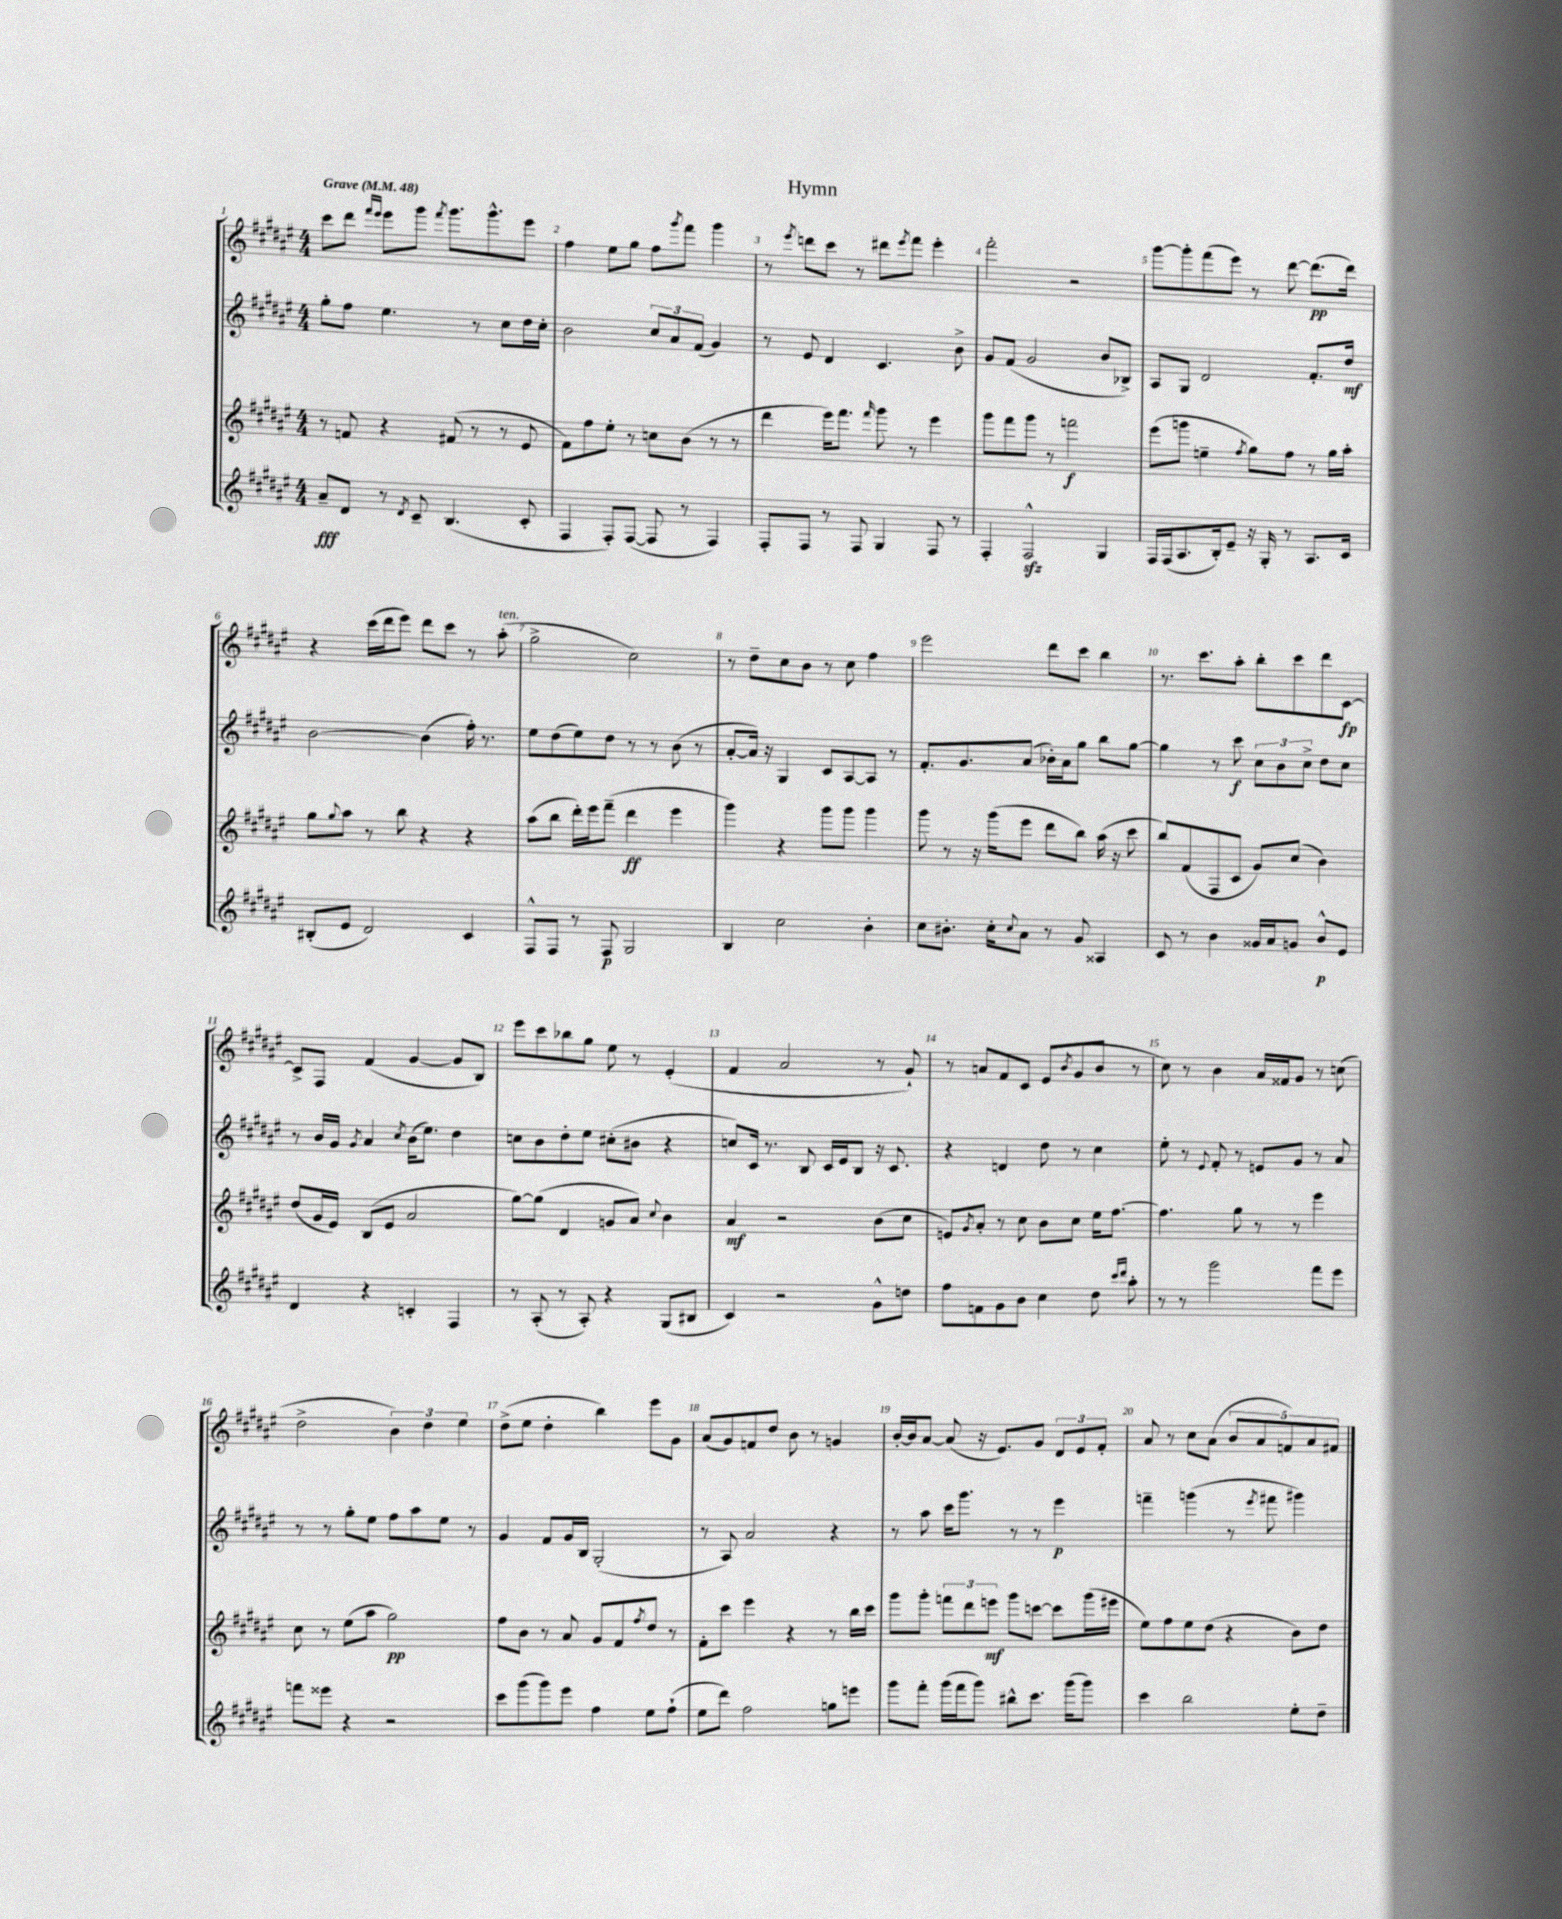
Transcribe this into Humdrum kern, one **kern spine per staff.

**kern	**kern	**kern	**kern
*staff4	*staff3	*staff2	*staff1
*clefG2	*clefG2	*clefG2	*clefG2
*k[f#c#g#d#a#e#]	*k[f#c#g#d#a#e#]	*k[f#c#g#d#a#e#]	*k[f#c#g#d#a#e#]
*M4/4	*M4/4	*M4/4	*M4/4
*MM48	*MM48	*MM48	*MM48
8a#~/L	8r	8gg#'\L	8ccc#\L
8d#/J	8f/	8ff#\J	8ddd#\J
.	.	.	16qqfff#/LL
.	.	.	16qqeee#/JJ
8r	4r	4.ee#\	8eee#\L
8qd#/	.	.	.
8c#~/	.	.	8ggg#\J
.	.	.	8qfff#/
(4.B/	(8f#/	.	8.ggg#\L
.	8r	8r	.
.	.	.	8.ggg#^^\
.	8r	8cc#\L	.
8c#'/	8e#/	16dd#\L	8eee#\J
.	.	16cc#'\JJ	.
=	=	=	=
4F#/	8f#\L)	2b\	4ff#\
.	8ff#\	.	.
8F#'/L)	8ee#'\J	.	8ee#\L
([8F#/J	8r	.	8gg#\J
8F#/]	8cc\L	12cc#/L	8ff#\L
.	.	12a#/	.
.	.	.	8qggg#/
8r	(8b\J	.	8fff#\J
.	.	(12f#/J	.
4F#/)	8r	4g#/)	4ggg#\
.	8r	.	.
=	=	=	=
8F#'/L	4ddd#\	8r	8r
.	.	.	8qeee#/
8F#/J	.	8e#/	8ddd\L
8r	16eee#\LK)	4d#/	8ccc#\J
.	8.fff#\J	.	.
8F#/	.	.	8r
.	16qqfff#/	.	.
4G#/	8ggg#\	4.c#/	8ddd#\L
.	.	.	8qeee#/
.	8r	.	8fff#\J
8F#/	4eee#\	.	4eee#'\
8r	.	8b^\	.
=	=	=	=
4F#'/	8ggg#\L	8g#/L	2fff#'\
.	8fff#\	(8f#/J	.
2F#^^/	8ggg#\J	2g#/	.
.	8r	.	.
.	2fff\	.	2r
4G#/	.	8b/L	.
.	.	8B-^/J)	.
=	=	=	=
16F#/LL	(8eee#\L	8A#/L	[8ggg#\L
(16F#/J	.	.	.
8.A#/	8ggg\J	8G#/J	8ggg#'\]
.	4ee~\	2d#/	(8fff#\
16B'/k)	.	.	.
8e#~/J	.	.	8eee#\J)
.	8qff#/	.	.
16r	8gg#\L)	.	8r
16G#'/	.	.	.
8r	8ff#\J	.	[8ddd#\
8.A#/L	8r	8.f#'/L	(8.ddd#\]L
.	16gg#\LL	.	.
16c#/Jk	16aa#'\JJ	16dd#/Jk	16ddd#\Jk)
=	=	=	=
(8B#'/L	8gg#\L	[2b\	4r
.	8qqgg#/	.	.
8e#/J	8aa#\J	.	.
2d#/)	8r	.	(16ccc#\LL
.	.	.	16ddd#\J
.	8bb\	.	8eee#\J)
.	4r	(4b\]	8ddd#\L
.	.	.	8ccc#\J
4c#/	4r	16ff#'\)	8r
.	.	8.r	.
.	.	.	(8aa#'\
=	=	=	=
8F#^^/L	(8aa#\L	8ee#\L	2gg#^\
8F#/J	8bb\J	(8dd#\	.
8r	16ddd#'\LL)	8ee#\)	.
.	16eee#\J	.	.
8F#/	(8fff#~\J	8dd#\J	.
2G#/	4ddd#\	8r	2cc#\)
.	.	8r	.
.	4eee#\	(8b\	.
.	.	8r	.
=	=	=	=
4B/	4ggg#\)	[8a#'/L	8r
.	.	16a#/]Jk)	8dd#~\L
.	.	16r	.
2cc#\	4r	4G#/	8cc#\
.	.	.	8b\J
.	8ggg#\L	8c#/L	8r
.	8ggg#\J	[8A#/	8cc#\
4b'\	4ggg#\	8A#/]J	4ff#\
.	.	8r	.
=	=	=	=
8cc#\L	8ggg#\	8.f#'/L	2eee#\
8.b#'\J	8r	.	.
.	.	8.g#/	.
.	16r	.	.
16cc#'\LK	(16ggg#\LK	.	.
8qqcc#/	.	.	.
8a#\J	8eee#\J	(8a#/J	.
8r	8ddd#\L	16b-'\LL)	8ddd#\L
.	.	16a#\J	.
8g#/	8bb\J)	8gg#\J	8ccc#\J
4A##/	(16aa#\	8bb\L	4bb\
.	16r	.	.
.	8ccc#\	[8gg#\J	.
=	=	=	=
8c#/	8bb/L)	4gg#\]	8.r
8r	(8f#/	.	.
.	.	.	8.ccc#\L
4b\	8F#/	8r	.
.	8c#/J	8ccc#\	8aa#'\J
16g##/LL	8g#/L)	12cc#\L	8bb'\L
16a#/J	.	.	.
.	.	12b\	.
8g/J	(8cc#/J	.	8ccc#\
.	.	12cc#^\J	.
8b^^/L	4b\)	8dd#\L	8ddd#\
8e#/J	.	8cc#\J	[8c#\J
=	=	=	=
4d#/	(8dd#/L	8r	8c#^/]L
.	16g#/L	16b/LL	8F#/J
.	16e#/JJ)	16g#/JJ	.
.	.	8qg#/	.
4r	(8B/L	4a#/	(4f#/
.	8e#/J	.	.
.	.	8qcc#/	.
4c'/	2a#/	(16b\LK	[4g#/
.	.	8.ee#\J)	.
4F#/	.	4dd#\	8g#/]L
.	.	.	8B/J)
=	=	=	=
8r	[8gg#\L)	8cc\L	8eee#\L
(8A#'/	(8gg#\]J	8b\	8ccc#\
8r	4d#/	8dd#'\	8bb-\
8A#'/)	.	8ee#\J	8gg#\J
4r	8g/L	(8cc#'\L	8ee#\
.	8a#/J)	8b#\J	8r
.	8qqcc#/	.	.
(8G#/L	4b\	4r	(4e#'/
8B#/J	.	.	.
=	=	=	=
4c#/)	4a#/	8cc/L)	4f#/
.	.	16c#/Jk	.
.	.	8.r	.
2r	2r	.	2a#/
.	.	8B/	.
.	.	16c#/LL	.
.	.	16e#/J	.
.	.	8B/J	.
8g#^^\L	(8b\L	16r	8r
.	.	8.c#/	.
8dd\J	8cc#\J	.	8g#`/)
=	=	=	=
8ff#\L	8e/L)	4r	8r
.	8qg#/	.	.
8f\	8a#'/J	.	8a/L
8g#\	8r	4d/	8f#/
8b\J	8cc#\	.	8c#/J
4cc#\	8b\L	8dd#\	(8e#/L
.	.	.	8qb/
.	8cc#\J	8r	8g#/
8dd#\	16ee#\LK	4cc#\	8b/J
.	[8.ff#\J	.	.
16qqccc#/LL	.	.	.
16qqddd#/JJ	.	.	.
8aa#'\	.	.	8r
=	=	=	=
8r	4.ff#\]	8ee#'\	8cc#\)
8r	.	8r	8r
.	.	8qqe#/	.
2ggg#\	.	8f#'/	4b\
.	8gg#\	8r	.
.	8r	8e/L	16a#/LL
.	.	.	16f##/J
.	8r	8g#/J	8g#/J
8fff#\L	4eee#\	8r	8r
8eee#\J	.	8a#/	(8cc\
=	=	=	=
8fff\L	8cc#\	8r	2dd#^\
8eee##\J	8r	8r	.
4r	(8ee#\L	8gg#'\L	.
.	8aa#\J	8ee#\J	.
2r	2gg#\)	8ff#\L	6b\)
.	.	8aa#\	.
.	.	.	6dd#\
.	.	8ee#\J	.
.	.	.	6ee#\
.	.	8r	.
=	=	=	=
8ccc#\L	8ff#\L	4g#/	(8dd#^\L
(8ggg#\	8b\J	.	8ee#\J
8ggg#\)	8r	8f#/L	4dd#'\
8eee#\J	8a#/	16g#/L	.
.	.	16B/JJ	.
4ff#\	8g#/L	(2G#'/	4bb\)
.	8f#/	.	.
.	8qff#/	.	.
8ee#\L	8dd#/J	.	8eee#\L
(8ff#`\J	8r	.	8g#\J
=	=	=	=
8ee#\L	8f#'\L	8r	(8a#/L
8ddd#\J)	8ccc#\J	8A#/)	8g#/)
2ff#\	4eee#\	2a#/	8f/
.	.	.	8dd#/J
.	4r	.	8b\
.	.	.	8r
8gg\L	8r	4r	4g/
8eee\J	16bb\LL	.	.
.	16ccc#\JJ	.	.
=	=	=	=
8ggg#\L	8ggg#\L	8r	[16b'/LL
.	.	.	16b/]J
8fff#'\J	8ggg#'\J	8aa#\	[8a#/J
(16ggg#\LL	12fff\L	16ccc#\LK	(8a#/]
16fff#\J	.	8.ggg#\J	.
.	12ddd#\	.	.
8ggg#\J)	.	.	16r
.	12eee\J	.	.
.	.	.	8.e#/L)
8bb#^^\L	8ggg#\L	8r	.
8.ccc#\J	[8ccc\J	8r	8g#/J
.	8ccc\]L	4eee#\	12d#/L
(16ggg#\LK	.	.	.
.	.	.	12e#/
8ggg#\J)	(16ggg#\L	.	.
.	.	.	12f#'/J
.	16eee#\JJ	.	.
=	=	=	=
4ccc#\	8ee#\L)	4fff~\	8a#/
.	8ff#\	.	8r
2bb\	8ee#\	(4ggg\	8cc#\L
.	(8dd#\J	.	(8a#\J
.	4r	8r	10b/L
.	.	.	10a#/
.	.	8qeee#/	.
.	.	8fff#\	.
.	.	.	10f/)
8ee#'\L	8b\L)	4ggg#\)	.
.	.	.	10a#/
8dd#~\J	8dd#\J	.	.
.	.	.	10f#/J
==	==	==	==
*-	*-	*-	*-
